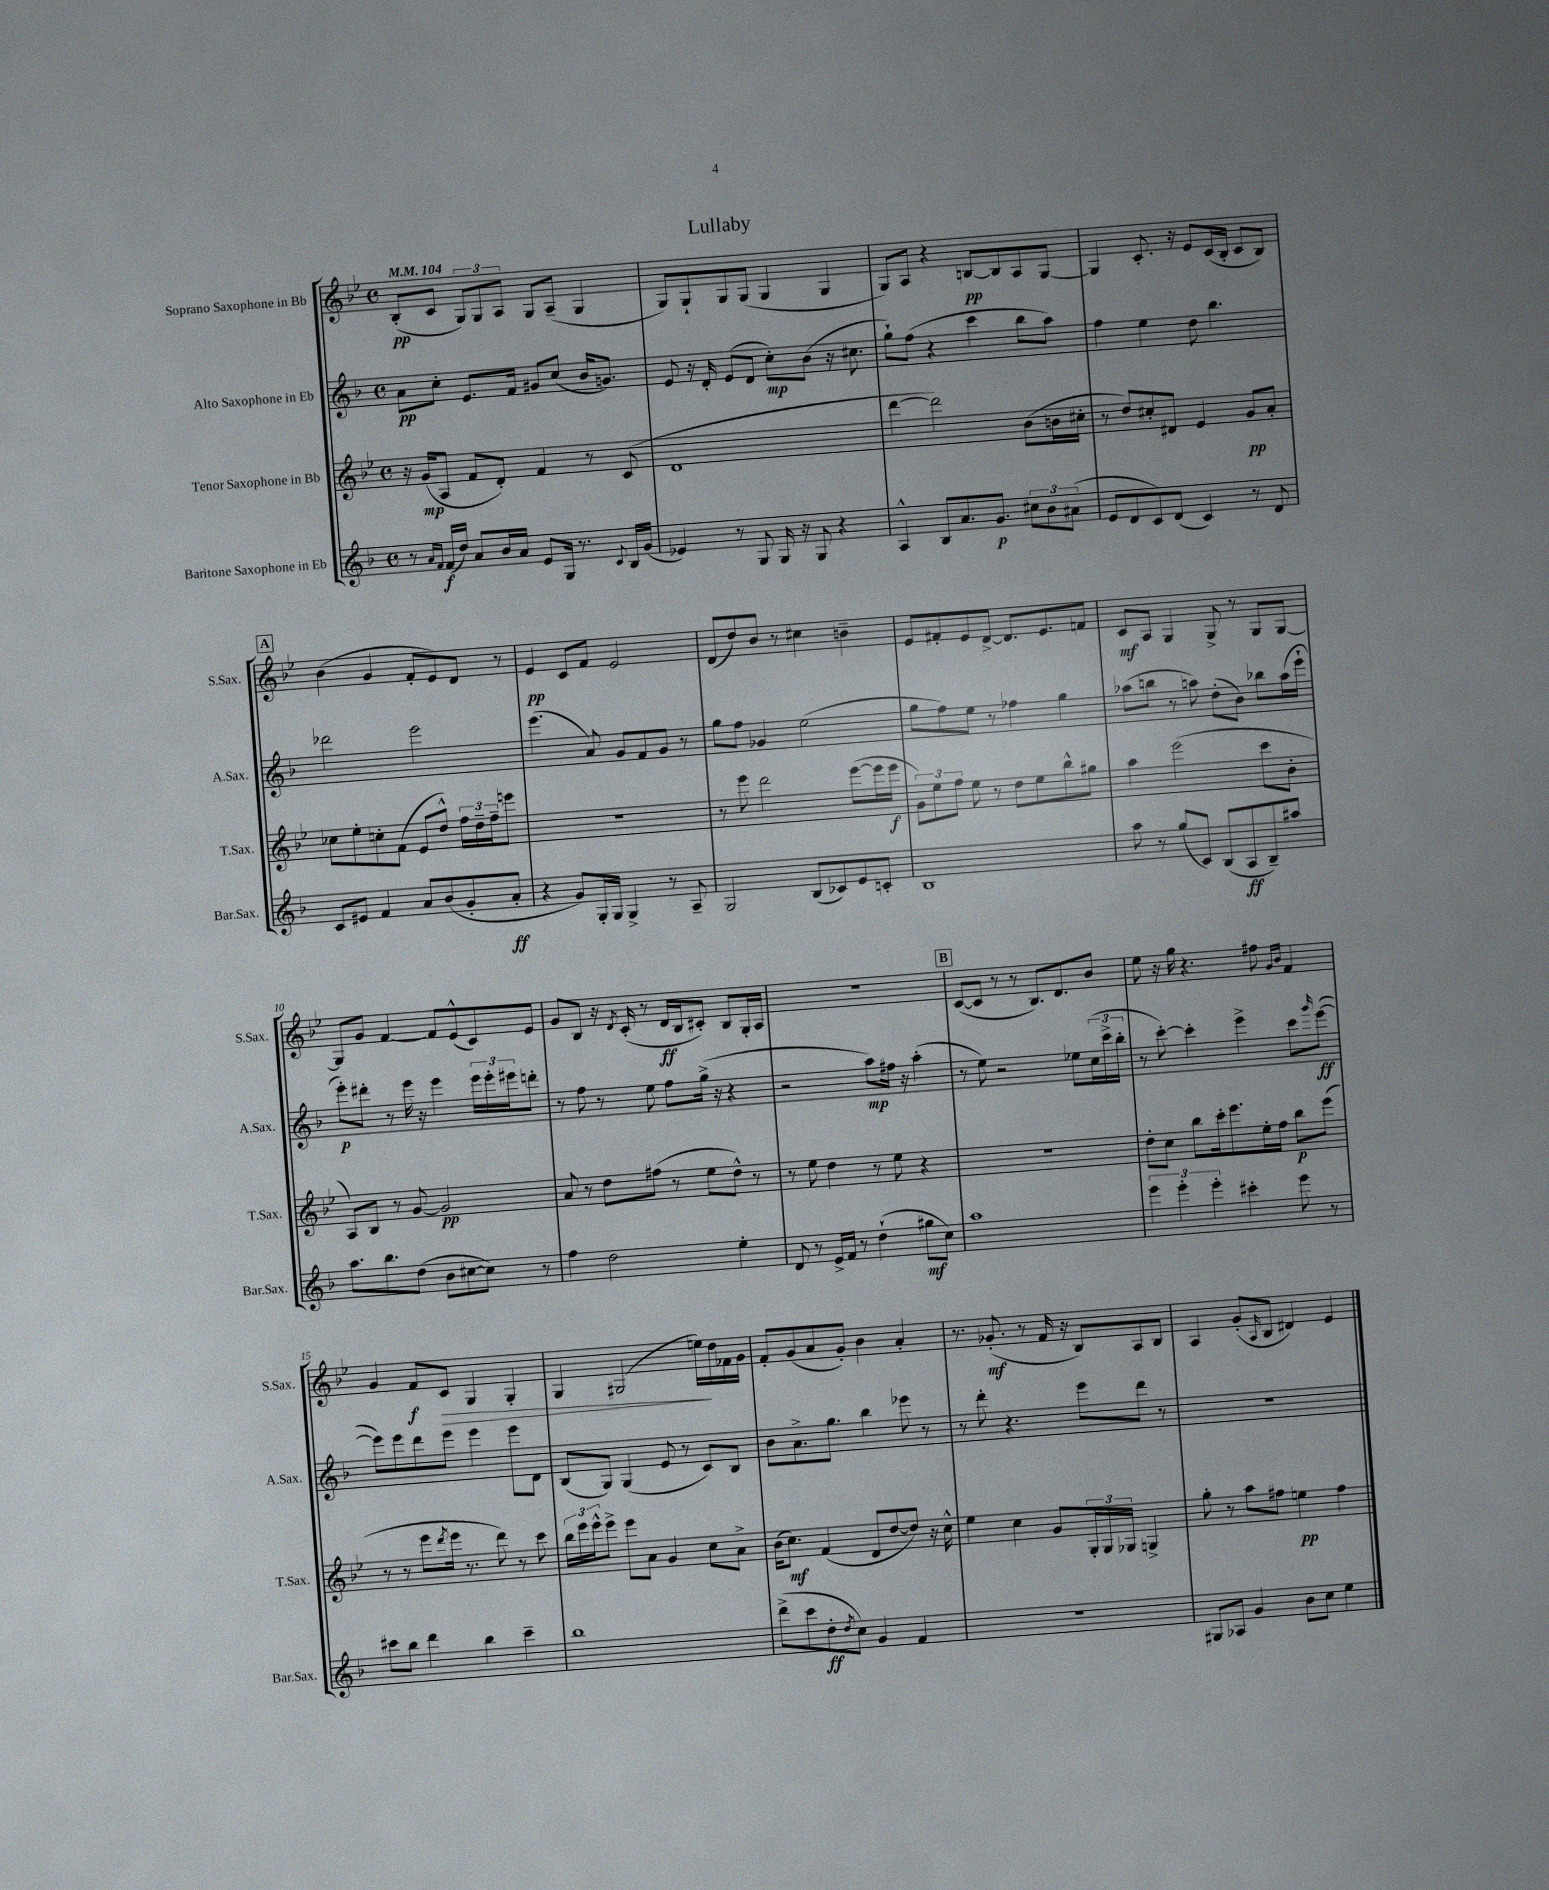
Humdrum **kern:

**kern	**kern	**kern	**kern
*staff4	*staff3	*staff2	*staff1
*clefG2	*clefG2	*clefG2	*clefG2
*k[b-]	*k[b-e-]	*k[b-]	*k[b-e-]
*M4/4	*M4/4	*M4/4	*M4/4
*met(c)	*met(c)	*met(c)	*met(c)
*MM104	*MM104	*MM104	*MM104
8r	16r	8a\L	(8B-'/L
.	(16g/LK	.	.
16qqa/LL	.	.	.
16qqf/JJ	.	.	.
(16f/LL	8A/J	8cc'\J	8c/J
16dd/JJ)	.	.	.
8a/L	8f/L	8.e/L	12G/L)
.	.	.	12G/
16b-/L	8d'/J)	.	.
.	.	.	12A/J
16a/JJ	.	16f/Jk	.
8e/L	4f/	8g#/L	8G/L
16G/Jk	.	(8cc/J	(8A~/J
8.r	.	.	.
.	8r	16b-/LK	4G/
.	.	8.g/J)	.
8qqc/	.	.	.
16B-/LL	(8c/	.	.
(16g/JJ	.	.	.
=	=	=	=
4e-/)	1d	8e/	8G/L)
.	.	16r	8G`/
.	.	16d'/	.
8r	.	(8e/L	8G/
8G/	.	8d/J	(8G/J
16G/	.	8cc'\L)	4G/
16r	.	.	.
8G/	.	(8b-\J	.
4r	.	16r	4G/
.	.	8.cc#\	.
=	=	=	=
4A^^/	[4ddd\	8gg`\L)	8G/L)
.	.	(8ff\J	8A/J
8B-/L	2ddd\])	4r	4r
8.a/	.	.	.
.	.	4ccc\	[8B/L
8.g/J	.	.	.
.	.	.	8B/]
12cc#\L	(8b-\L	8bb-\L	8A/
12b-\	.	.	.
.	16b\L	8aa\J)	[8G/J
(12a#\J	.	.	.
.	16cc#'\JJ	.	.
=	=	=	=
8e/L	8r	4ff\	4G/]
8d/	8dd/L)	.	.
8c/)	8cc#'/	4ee\	8.c'/
(8d/J	8d#/J	.	.
.	.	.	16r
4c/)	4e-/	8dd\	8e-/L
.	.	4.bb-\	(16c/L
.	.	.	16B-'/JJ
8r	8g/L	.	8c/L
8d/	8a'/J	.	8B-/J)
=	=	=	=
8c/L	8cc-\L	2ddd-\	(4b-\
8e#/J	8ee-'\	.	.
4f/	8cc'\	.	4g/
.	(8f\J	.	.
8a/L	8e-/L	2eee\	8f'/L
(8b-/	8dd^^/J)	.	8e-/)
8g'/	24ff\LL	.	8d/J
.	24dd~\	.	.
.	24ff~\J	.	.
8a'/J	8eee\J	.	8r
=	=	=	=
4r	1r	(4.eee\	4e-/
8g/L)	.	.	8c/L
16G'/L	.	8a/)	8f/J
16G/JJ	.	.	.
4G^/	.	8g/L	2e-/
.	.	8f/	.
8r	.	8g/J	.
8A~/	.	8r	.
=	=	=	=
2G/	8r	8gg\L	(8d/L
.	8eee-\	8ff\J	8dd/)
.	2ddd\	4g-/	8b-/J
.	.	.	8r
(8B-/L	.	(2ee\	4cc#\
8c-/)	.	.	.
8e/	([8eee-\L	.	4b~\
8c'/J	16eee-\]L	.	.
.	16eee-\JJ	.	.
=	=	=	=
1B-	12g\L)	8gg\L	8e-/L
.	12ee-\	.	.
.	.	8ff\)	8f#'/
.	12ff\J	.	.
.	8ee-\	8ee\J	8e-/
.	8r	8r	[8d^/J
.	8dd\L	4ff-\	8.d/]L
.	8ee-\	.	.
.	.	.	8.e-/
.	8bb-^^\	4gg\	.
.	8gg#\J	.	8f/J
=	=	=	=
8aa\	4aa\	(8aa-\L	8c/L
8r	.	8bb\J	8A/J
(8gg/L	(2eee-\	8r	4G/
8c/J)	.	8aa\)	.
(8B-/L	.	(8dd'\L	8G^/
8A/	.	8b-\J)	8r
8B-~/)	8ccc\L	8bb-\L	8G/L
8aa#/J	8b-'\J	(16aa\L	[8G/J
.	.	16eee`\JJ	.
=	=	=	=
8.aa\L	8A/L)	8eee'\L)	8G/]L
.	8B-/J	8ddd#'\J	8g/J
8.bb-\	.	.	.
.	8r	8r	[4f/
(8dd\J	[8g/	16eee\	.
.	.	16r	.
8b-\L	2g/]	4eee\	8f/]L
[8cc#\	.	.	(8e-^^/
8cc#\]J)	.	24eee\LL	8c/)
.	.	24eee'\	.
.	.	24eee#\J	.
8r	.	8ddd'\J	8e-/J
=	=	=	=
4ff\	8a/	8r	8g/L
.	8r	8ff\	8B-/J
2dd\	8dd\L	8r	16r
.	.	.	8qd/
.	.	.	(16c'/
.	(8ff#\J	8ee\	8r
.	8r	8ff\L	16d/LL
.	.	.	16B-/J
.	8ee-\L	(16gg^\Jk	8c#'/J)
.	.	16r	.
4ee'\	8dd^^\J)	4r	8B-/L
.	8r	.	16G'/L
.	.	.	16A/JJ
=	=	=	=
8d/	8r	2r	1r
8r	8ee-\	.	.
16e^/LL	4dd\	.	.
16f/JJ	.	.	.
8r	.	.	.
(4dd`\	8r	8aa\L)	.
.	8ee-\	16ff#\Jk	.
.	.	16r	.
8gg#\L	4r	(4aa'\	.
8cc\J)	.	.	.
=	=	=	=
1aa	1r	8r	([8c/L
.	.	8ee\)	8c/]J
.	.	2r	8r
.	.	.	8r
.	.	.	8.B-/L)
.	.	.	8.d/
.	.	8ee-\L	.
.	.	(24cc\L	8b-/J
.	.	24ccc^\	.
.	.	24bb-'\JJ	.
=	=	=	=
6eee\	8dd'\L	8r	8ee-\
.	8cc\J	[8ccc'\)	16r
6eee'\	.	.	.
.	.	.	16gg\
.	8bb-\L	4ccc'\]	4.r
6eee'\	.	.	.
.	16ccc'\k	.	.
.	8.eee-\	.	.
4ccc#'\	.	4eee^\	.
.	16ee-'\L	.	8ff#\
.	16ff\JJ	.	.
.	.	.	16qqg/LL
.	.	.	16qqb-/JJ
8eee\	8bb-\L	8ccc\L	4f/
.	.	16qqggg/	.
8r	(8eee-\J	([8eee\J	.
=	=	=	=
8ccc#\L	8r	8eee\]L)	4g/
8bb-\J	8r	8eee\	.
4ddd\	8eee-\L	8ddd\	8f/L
.	8qddd/	.	.
.	16eee-\Jk	8eee\J	8c/J
.	8.r	.	.
4bb-\	.	4eee\	4G/
.	8ddd\)	.	.
4ccc#~\	8r	8eee\L	4G'/
.	8ccc\	8d\J	.
=	=	=	=
1bb-	24bb-\LL	(8B-/L	4G/
.	24eee-\	.	.
.	24eee-^^\J	.	.
.	8eee-^\J	8G/J)	.
.	8eee-\L	(4G/	(2G#/
.	8a\J	.	.
.	4g/	8e/	.
.	.	8r	.
.	8cc\L	8c/L)	16ee\LL)
.	.	.	16dd\
.	8a^\J	8B-/J	16f-\
.	.	.	16g\JJ
=	=	=	=
(8ddd^\L	(16b-\LK	8b-\L	8f'/L
.	8.cc\J)	.	.
8ccc\	.	8.a^\	(8g/
8dd'\	(4f/	.	8a/
.	.	8.gg\J	.
8qdd/	.	.	.
8cc\J)	.	.	8g'/J)
4g/	8d/L	4bb-\	4b-\
.	[8dd/	.	.
4f/	8dd/]J)	8eee-\	4a'/
.	16r	8r	.
.	16cc^^\	.	.
=	=	=	=
1r	4ee-\	8r	8.r
.	.	8ddd'\	.
.	.	.	(8.g-'/
.	4cc\	4.r	.
.	.	.	8r
.	8g/L	.	16f/
.	.	.	16r
.	24G'/L	8eee\L	8B-/L)
.	24G/	.	.
.	24G-/JJ	.	.
.	4G^/	8ddd\J	8A/
.	.	8r	8B-/J
=	=	=	=
8G#/L	8gg'\	1r	4A/
8A-/J	8r	.	.
4g/	8aa\L	.	(8g'/L
.	.	.	16qqA/
.	8ff#\J	.	8B-/J
8b-\L	4ee\	.	4d#/)
8cc\J	.	.	.
4ee\	4ff#\	.	4e-/
==	==	==	==
*-	*-	*-	*-
